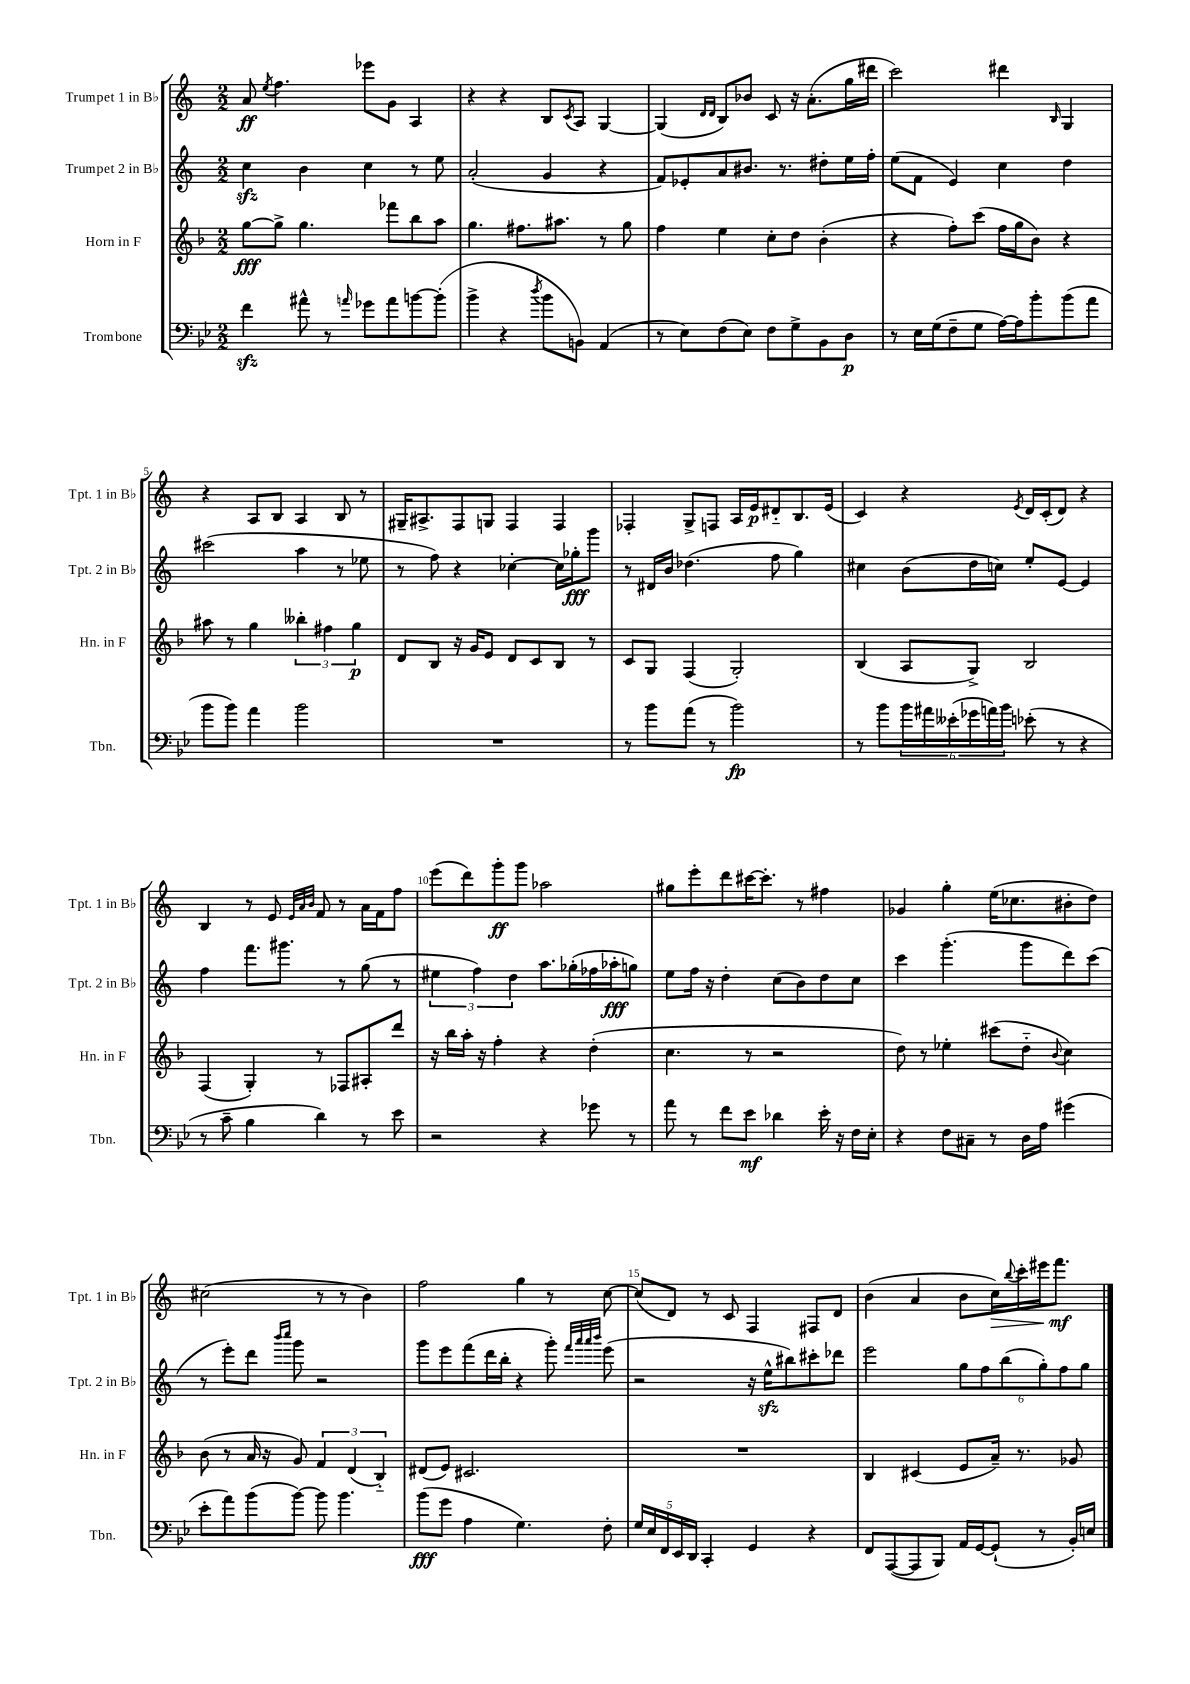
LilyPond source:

<<
\new StaffGroup <<
\new Staff = "s0" \with { instrumentName = "Trumpet 1 in Bb" shortInstrumentName = "Tpt. 1 in Bb" } {
    \clef treble \key c \major \numericTimeSignature \time 2/2
    a'8\ff \acciaccatura { e''8 } f''4. ees'''8 g'8 a4 |
    r4 r4 b8 \acciaccatura { c'8 } a8 g4~ |
    g4( \grace { d'16 d'16 } b8) bes'8 c'8 r16 a'8.-.( g''16 dis'''16 |
    c'''2) dis'''4 \grace { b16 } g4 |
    r4 a8 b8 a4 b8 r8 |
    gis16-- ais8.-> f8 g8 f4 f4 |
    fes4-. g8-> f8 a16 e'16\p dis'8-_ b8. e'16( |
    c'4) r4 \acciaccatura { e'8 } d'16 c'16-.( d'8) r4 |
    b4 r8 e'8 \grace { e'32 a'32 b'32 } f'8 r8 a'16 f'16 f''8 |
    e'''8( d'''8) g'''8-.\ff g'''8 aes''2 |
    gis''8 e'''8-. d'''8 cis'''16~ cis'''8.-. r8 fis''4 |
    ges'4 g''4-. e''16( ces''8. bis'8-. d''8) |
    cis''2( r8 r8 b'4) |
    f''2 g''4 r8 c''8~ |
    c''8( d'8) r8 c'8 f4 fis8 d'8 |
    b'4( a'4 b'8 c''16\>) \appoggiatura { b''8 } c'''16-. eis'''16 f'''8.\mf\! \bar "|." |
}
\new Staff = "s1" \with { instrumentName = "Trumpet 2 in Bb" shortInstrumentName = "Tpt. 2 in Bb" } {
    \clef treble \key c \major \numericTimeSignature \time 2/2
    c''4\sfz b'4 c''4 r8 e''8 |
    a'2-.( g'4 r4 |
    f'8) ees'8-. a'8 bis'8. r8. dis''8-. e''16 f''16-. |
    e''8( f'8 e'4) c''4 d''4 |
    cis'''2( a''4 r8 ees''8 |
    r8 f''8) r4 ces''4~-. ces''16 ges''16-.\fff g'''8 |
    r8 dis'16 b'16 des''4.( f''8 g''4) |
    cis''4 b'8( d''16 c''16) e''8-. e'8~ e'4 |
    f''4 f'''8. gis'''8. r8 g''8( r8 |
    \tuplet 3/2 { eis''4 f''4) d''4 } a''8. ges''16-.( fes''16 aes''16-.\fff g''8) |
    e''8 f''16 r16 d''4-. c''8( b'8) d''8 c''8 |
    c'''4 g'''4.-.( g'''8 d'''8) c'''8( |
    r8 e'''8-.) d'''8 \grace { b'''16 c''''16 } g'''8 r2 |
    g'''8 e'''8 f'''8( d'''16 b''16-. r4 g'''8-.) \grace { f'''32 a'''32 a'''32 b'''32 } e'''8( |
    r2 r16 e''16-^\sfz bis''8) cis'''8-. des'''8 |
    e'''2 \tuplet 6/4 { g''8 f''8 b''8( g''8-.) f''8 g''8 } \bar "|." |
}
\new Staff = "s2" \with { instrumentName = "Horn in F" shortInstrumentName = "Hn. in F" } {
    \clef treble \key f \major \numericTimeSignature \time 2/2
    g''8~\fff g''8-> g''4. fes'''8 bes''8 a''8 |
    g''4. fis''8. ais''8. r8 g''8 |
    f''4 e''4 c''8-. d''8 bes'4-.( |
    r4 f''8-.) c'''8( f''16 g''16 bes'8) r4 |
    ais''8 r8 g''4 \tuplet 3/2 { beses''4-. fis''4 g''4\p } |
    d'8 bes8 r16 g'16 e'8 d'8 c'8 bes8 r8 |
    c'8 g8 f4( g2-.) |
    bes4( a8 g8->) bes2 |
    f4( g4-.) r8 fes8 ais8-. d'''8 |
    r16 bes''16 a''16-. r16 f''4-. r4 d''4-.( |
    c''4. r8 r2 |
    d''8) r8 ees''4-. cis'''8( d''8-_ \appoggiatura { bes'8 } c''4) |
    bes'8( r8 a'16 r16 g'8) \tuplet 3/2 { f'4 d'4( bes4-_) } |
    dis'8( e'8) cis'2. |
    R1 |
    bes4 cis'4( e'8 a'16--) r8. ges'8 \bar "|." |
}
\new Staff = "s3" \with { instrumentName = "Trombone" shortInstrumentName = "Tbn." } {
    \clef bass \key bes \major \numericTimeSignature \time 2/2
    f'4\sfz ais'8-^ r8 \grace { a'16 } ges'8 a'8 b'8~ b'8-.( |
    bes'4-> r4 \acciaccatura { d''8 } bes'8 b,8) a,4( |
    r8 ees8) f8( ees8) f8 g8-> bes,8 d8\p |
    r8 ees16 g16( f8-- g8 a16~) a16 bes'8-. bes'8( a'8 |
    bes'8 bes'8) a'4 bes'2 |
    R1 |
    r8 bes'8 a'8( r8 bes'2\fp) |
    r8 bes'8 \tuplet 6/4 { bes'16 ais'16 eeses'16-.( ges'16 a'16) bes'16 } ees'8-.( r8 r4 |
    r8 c'8-- bes4 d'4) r8 ees'8 |
    r2 r4 ges'8 r8 |
    a'8 r8 f'8 ees'8\mf des'4 ees'16-. r16 f16 ees16-. |
    r4 f8 cis8-- r8 d16 a16 gis'4( |
    ees'8-. a'8) bes'8( bes'8~) bes'8 bes'4. |
    bes'8\fff( g'8 a4 g4.) f8-. |
    \tuplet 5/4 { g16 ees16 f,16 ees,16 d,16 } c,4-. g,4 r4 |
    f,8 a,,8~( a,,8 bes,,8) a,16 g,16~ g,8-!( r8 bes,16-.) e16 \bar "|." |
}
>>
>>
\layout { \context { \Score \override BarNumber.break-visibility = ##(#f #t #t) barNumberVisibility = #(every-nth-bar-number-visible 5) } }
